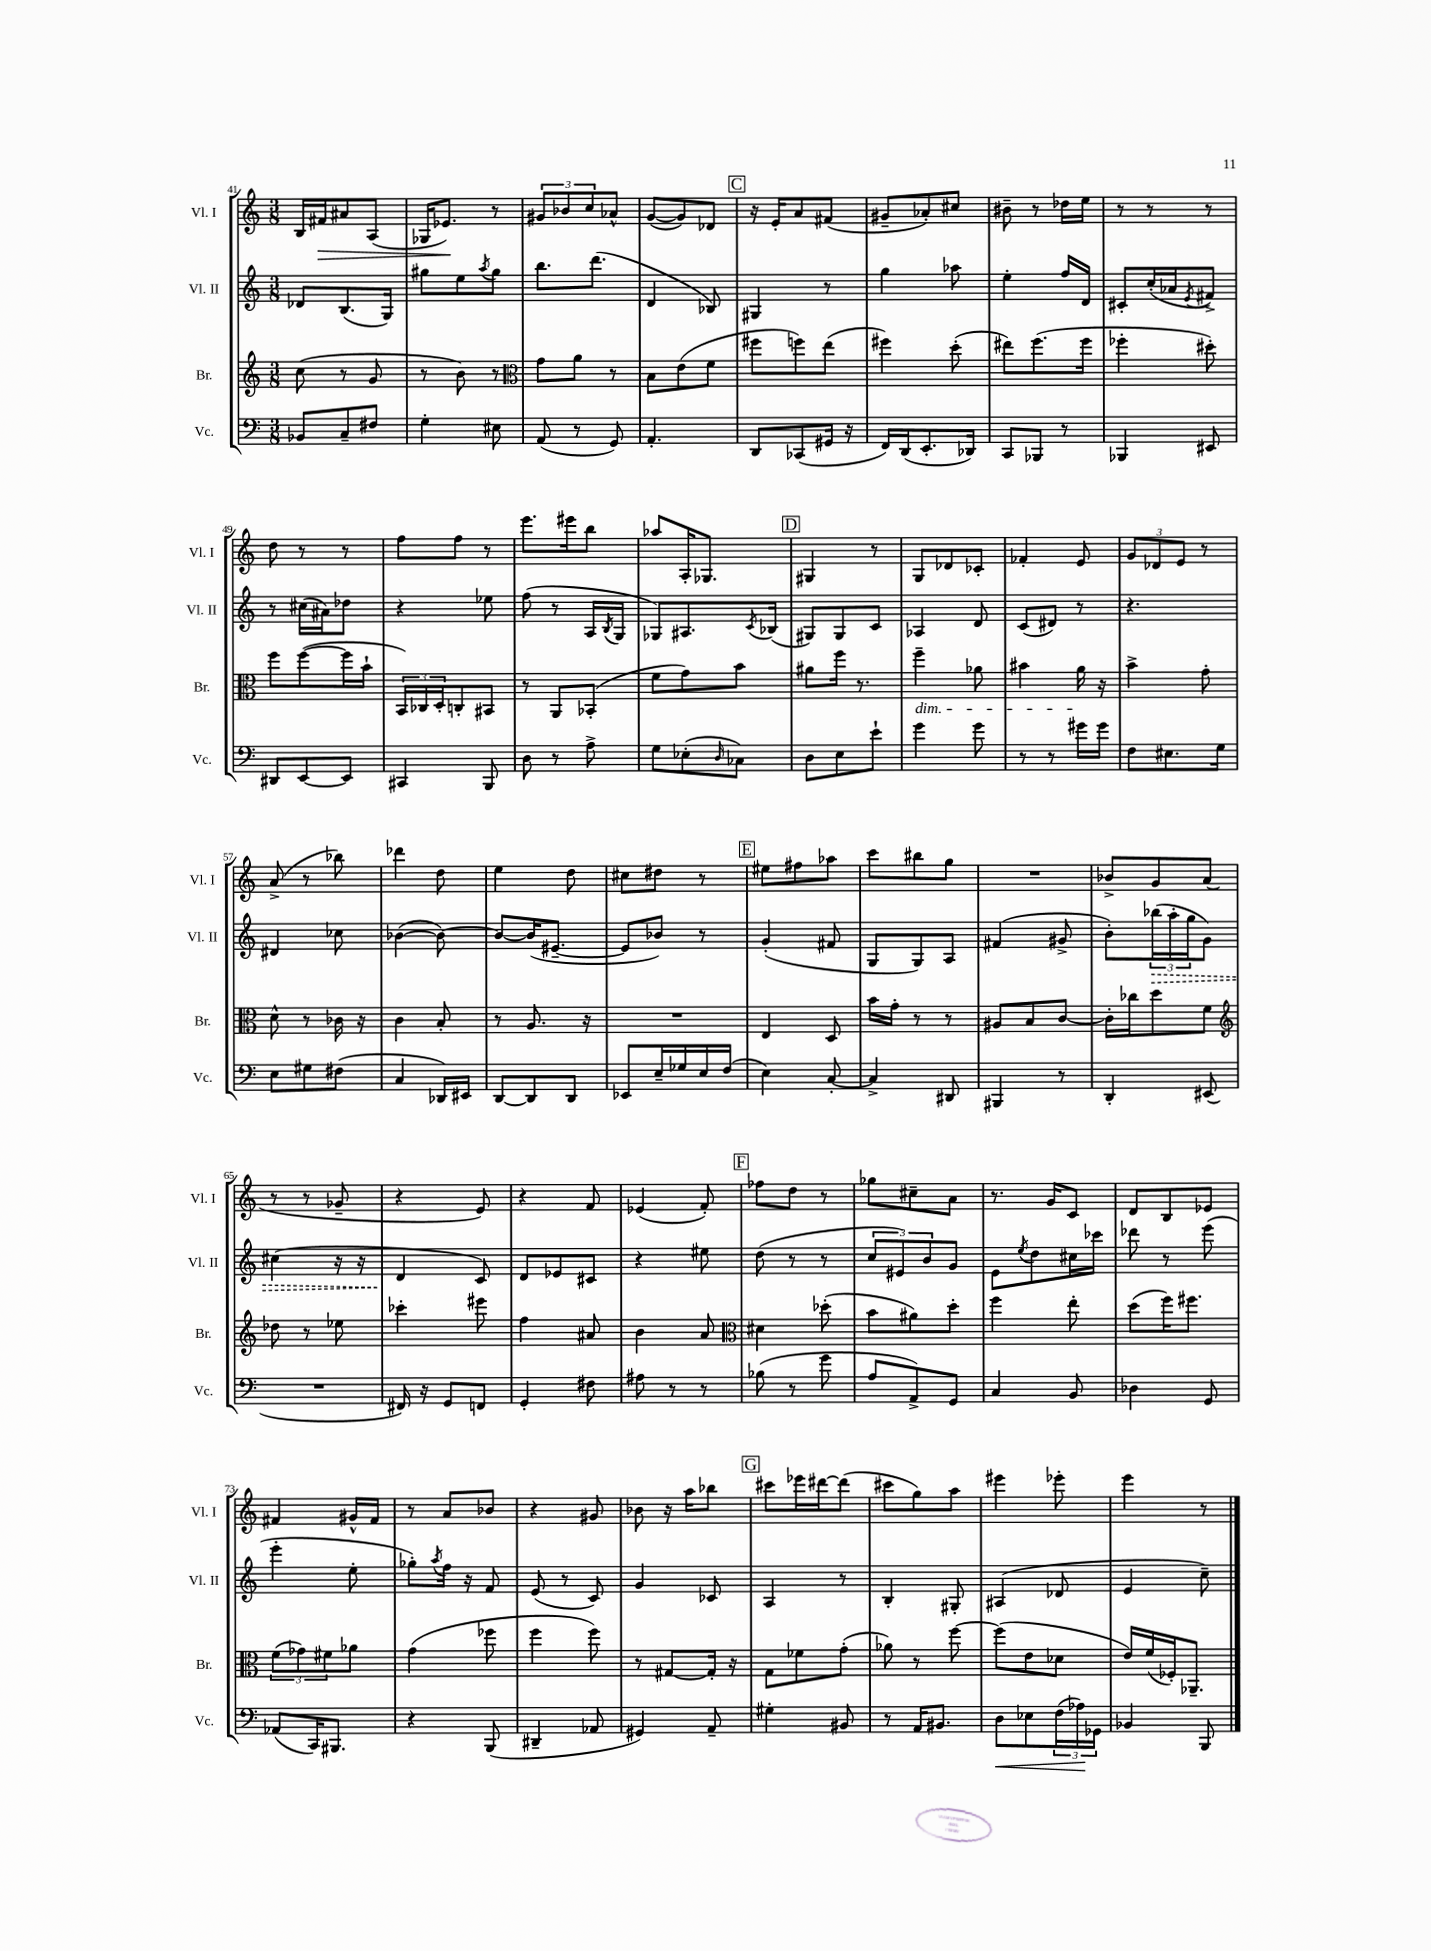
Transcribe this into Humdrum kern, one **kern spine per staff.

**kern	**dynam	**kern	**kern	**dynam	**kern	**dynam
*part4	*part4	*part3	*part2	*part2	*part1	*part1
*staff4	*staff4	*staff3	*staff2	*staff2	*staff1	*staff1
*I"Vc.	*	*I"Br.	*I"Vl. II	*	*I"Vl. I	*
*I'Vc.	*	*I'Br.	*I'Vl. II	*	*I'Vl. I	*
*clefF4	*	*clefG2	*clefG2	*	*clefG2	*
*k[]	*	*k[]	*k[]	*	*k[]	*
*M3/8	*	*M3/8	*M3/8	*	*M3/8	*
=41	=41	=41	=41	=41	=41	=41
8BB-X/L	.	(8cc\	8d-X/L	.	16B/LL	.
!	!	!	!	!	!	!LO:HP:b
.	.	.	.	.	16f#X/J	>
8C~/	.	8r	(8.B/	.	8a#X/	.
8F#X/J	.	8g/	.	.	(8A/J	.
.	.	.	16G/Jk)	.	.	.
=42	=42	=42	=42	=42	=42	=42
4G'\	.	8r	8gg#X\L	.	16G-X/KL	.
.	.	.	.	.	8.e-X/J)	.
.	.	8b\)	8ee\	.	.	.
.	.	.	8qaa/	.	.	.
8E#X\	.	8r	8gg#\J	.	8r	]
=43	=43	=43	=43	=43	=43	=43
*	*	*clefC3	*	*	*	*
(8AA/	.	8g\L	8.bb\L	.	12g#X/L	.
.	.	.	.	.	12b-X/	.
8r	.	8a\J	.	.	.	.
.	.	.	.	.	12cc/	.
.	.	.	(8.ddd\J	.	.	.
8GG/)	.	8r	.	.	8a-X^^/J	.
=44	=44	=44	=44	=44	=44	=44
4.AA'/	.	8B\L	4d/	.	([8g/L	.
.	.	(8e\	.	.	8g/])	.
.	.	8f\J	8B-X/)	.	8d-X/J	.
!!LO:REH:place=s1:t=C
=45	=45	=45	=45	=45	=45	=45
8DD/L	.	8ff#X\L	4G#X/	.	16r	.
.	.	.	.	.	16e'/KL	.
(8CC-X/	.	8ffn\)	.	.	8a/	.
16GG#X/Jk	.	(8ee\J	8r	.	(8f#X/J	.
16r	.	.	.	.	.	.
=46	=46	=46	=46	=46	=46	=46
16FF/LL)	.	4ff#X\)	4gg\	.	8g#X~/L	.
(16DD/J	.	.	.	.	.	.
8.EE'/	.	.	.	.	8a-X'/)	.
.	.	(8dd'\	8aa-X\	.	8cc#X/J	.
16DD-X/Jk)	.	.	.	.	.	.
=47	=47	=47	=47	=47	=47	=47
8CC/L	.	8ee#X\L)	4ee'\	.	8b#X~\	.
8BBB-X/J	.	(8.ff\	.	.	8r	.
8r	.	.	16ff/LL	.	16dd-X\LL	.
.	.	16ff\Jk	16d/JJ	.	16ee\JJ	.
=48	=48	=48	=48	=48	=48	=48
4BBB-X/	.	4ff-X'\	8c#X'/L	.	8r	.
.	.	.	(16cc'/L	.	8r	.
.	.	.	16a-X/J	.	.	.
.	.	.	8qe/	.	.	.
8EE#X/	.	8dd#X'\)	8f#X^/J)	.	8r	.
!!LO:LB:g=z
=49	=49	=49	=49	=49	=49	=49
8DD#X/L	.	8ff\L	8r	.	8dd\	.
[8EE/	.	([8ff\	(16cc#X\LL	.	8r	.
.	.	.	16a#X\J)	.	.	.
8EE/J]	.	16ff\L]	8dd-X\J	.	8r	.
.	.	16b`\JJ	.	.	.	.
=50	=50	=50	=50	=50	=50	=50
4CC#X/	.	24BB/LL)	4r	.	8ff\L	.
.	.	24C-X/	.	.	.	.
.	.	24D'/J	.	.	.	.
.	.	8Cn'/	.	.	8ff\J	.
8BBB/	.	8BB#X/J	8ee-X\	.	8r	.
=51	=51	=51	=51	=51	=51	=51
8D\	.	8r	(8ff\	.	8.eee\L	.
8r	.	8AA/L	8r	.	.	.
.	.	.	.	.	16eee#X\k	.
8A^\	.	(8BB-X'/J	16A/LL	.	8bb\J	.
.	.	.	8qB/	.	.	.
.	.	.	16G/JJ	.	.	.
=52	=52	=52	=52	=52	=52	=52
8G\L	.	8f\L	8G-X/L)	.	8aa-X/L	.
(8E-X'\	.	8g\)	8.A#X/	.	16A'/K	.
.	.	.	.	.	8.G-X/J	.
16qqD/	.	.	.	.	.	.
8C-X\J)	.	8b\J	.	.	.	.
.	.	.	8qc/	.	.	.
.	.	.	(16B-X/Jk	.	.	.
!!LO:REH:place=s1:t=D
=53	=53	=53	=53	=53	=53	=53
8D\L	.	8a#X\L	8G#X/L)	.	4G#X/	.
8E\	.	16ff\Jk	8G#/	.	.	.
.	.	8.r	.	.	.	.
8e`\J	.	.	8c/J	.	8r	.
=54	=54	=54	=54	=54	=54	=54
!	!	!LO:TX:b:i:t=dim.	!	!	!	!
4g\	.	4ff~\	4A-X/	.	8G/L	.
.	.	.	.	.	8d-X/	.
8g\	.	8a-X\	8d/	.	8c-X'/J	.
=55	=55	=55	=55	=55	=55	=55
8r	.	4b#X\	(8c/L	.	4f-X'/	.
8r	.	.	8d#X/J)	.	.	.
16g#X\LL	.	16a\	8r	.	8e/	.
16g#\JJ	.	16r	.	.	.	.
=56	=56	=56	=56	=56	=56	=56
8F\L	.	4b^\	4.r	.	12g/L	.
.	.	.	.	.	12d-X/	.
8.E#X\	.	.	.	.	.	.
.	.	.	.	.	12e/J	.
.	.	8g'\	.	.	8r	.
16G\Jk	.	.	.	.	.	.
!!LO:LB:g=z
=57	=57	=57	=57	=57	=57	=57
8E\L	.	8d^^\	4d#X/	.	(8a^/	.
8G#X\	.	8r	.	.	8r	.
(8F#X\J	.	16c-X\	8cc-X\	.	8bb-X\)	.
.	.	16r	.	.	.	.
=58	=58	=58	=58	=58	=58	=58
4C/	.	4c\	([4b-X\	.	4ddd-X\	.
16DD-X/LL)	.	8B'/	8b-\_)	.	8dd\	.
16EE#X/JJ	.	.	.	.	.	.
=59	=59	=59	=59	=59	=59	=59
[8DD/L	.	8r	8b-/L_	.	4ee\	.
8DD/]	.	8.A/	(16b-/K]	.	.	.
.	.	.	[8.e#X~/J	.	.	.
8DD/J	.	.	.	.	8dd\	.
.	.	16r	.	.	.	.
=60	=60	=60	=60	=60	=60	=60
8EE-X/L	.	4.r	8e#/L]	.	8cc#X\L	.
16E~/L	.	.	8b-X/J)	.	8dd#X\J	.
16G-X/	.	.	.	.	.	.
16E/	.	.	8r	.	8r	.
(16F/JJ	.	.	.	.	.	.
!!LO:REH:place=s1:t=E
=61	=61	=61	=61	=61	=61	=61
4E\)	.	4E/	(4g'/	.	8ee#X\L	.
.	.	.	.	.	8ff#X\	.
[8C'/	.	8D/	8f#X/	.	8aa-X\J	.
=62	=62	=62	=62	=62	=62	=62
4C^/]	.	16b\LL	8G/L	.	8ccc\L	.
.	.	16g'\JJ	.	.	.	.
.	.	8r	8G/)	.	8bb#X\	.
8DD#X/	.	8r	8A/J	.	8gg\J	.
=63	=63	=63	=63	=63	=63	=63
4BBB#X/	.	8A#X/L	(4f#X/	.	4.r	.
.	.	8B/	.	.	.	.
8r	.	[8c/J	8g#X^/	.	.	.
=64	=64	=64	=64	=64	=64	=64
4DD'/	.	16c'\LL]	8b'\L)	.	8b-X^/L	.
.	.	16cc-X\J	.	.	.	.
!	!	!	!	!LO:HP:b	!	!
.	.	8dd\	(24bb-X\L	>	8g/	.
.	.	.	24aa'\	.	.	.
.	.	.	24gg\J	.	.	.
(8EE#X/	.	8f\J	8g\J)	.	(8a/J	.
!!LO:LB:g=z
=65	=65	=65	=65	=65	=65	=65
*	*	*clefG2	*	*	*	*
4.r	.	8dd-X\	(4cc#X\	.	8r	.
.	.	8r	.	.	8r	.
.	.	8ee-X\	16r	.	8g-X~/	.
.	.	.	16r	.	.	.
=66	=66	=66	=66	=66	=66	=66
16FF#X/)	.	4ccc-X'\	4d/	.	4r	.
16r	.	.	.	.	.	.
8GG/L	.	.	.	.	.	.
8FFn/J	.	8eee#X\	8c/)	]	8e/)	.
=67	=67	=67	=67	=67	=67	=67
4GG'/	.	4ff\	8d/L	.	4r	.
.	.	.	8e-X/	.	.	.
8F#X\	.	8a#X/	8c#X/J	.	8f/	.
=68	=68	=68	=68	=68	=68	=68
8A#X\	.	4b\	4r	.	(4e-X/	.
8r	.	.	.	.	.	.
8r	.	8a/	8ee#X\	.	8f'/)	.
!!LO:REH:place=s1:t=F
=69	=69	=69	=69	=69	=69	=69
*	*	*clefC3	*	*	*	*
(8B-X\	.	4d#X\	(8dd\	.	8ff-X\L	.
8r	.	.	8r	.	8dd\J	.
8g\	.	(8dd-X'\	8r	.	8r	.
=70	=70	=70	=70	=70	=70	=70
8A/L	.	8b\L	12cc/L	.	8gg-X\L	.
.	.	.	12e#X/)	.	.	.
8AA^/)	.	8a#X\)	.	.	8cc#X~\	.
.	.	.	12b/	.	.	.
8GG/J	.	8dd'\J	8g/J	.	8a\J	.
=71	=71	=71	=71	=71	=71	=71
4C/	.	4ff\	8e\L	.	8.r	.
.	.	.	8qee/	.	.	.
.	.	.	8dd\	.	.	.
.	.	.	.	.	16g/KL	.
8BB/	.	8ee'\	16cc#X\L	.	8c/J	.
.	.	.	16ccc-X\JJ	.	.	.
=72	=72	=72	=72	=72	=72	=72
4D-X\	.	(8dd\L	8ddd-X\	.	8d/L	.
.	.	16ff\K)	8r	.	8B/	.
.	.	8.ff#X\J	.	.	.	.
8GG/	.	.	(8eee\	.	8e-X/J	.
!!LO:LB:g=z
=73	=73	=73	=73	=73	=73	=73
(8AA-X/L	.	(12f\L	4eee'\	.	4f#X/	.
.	.	12g-X\)	.	.	.	.
16CC/K)	.	.	.	.	.	.
.	.	12f#X\	.	.	.	.
8.BBB#X/J	.	.	.	.	.	.
.	.	8a-X\J	8ee'\	.	16g#X^^/LL	.
.	.	.	.	.	16f#/JJ	.
=74	=74	=74	=74	=74	=74	=74
4r	.	(4g\	8gg-X'\L)	.	8r	.
.	.	.	8qaa/	.	.	.
.	.	.	16ff\Jk	.	8a/L	.
.	.	.	16r	.	.	.
(8BBB/	.	8ff-X\	8f/	.	8b-X/J	.
=75	=75	=75	=75	=75	=75	=75
4DD#X~/	.	4ff\	(8e/	.	4r	.
.	.	.	8r	.	.	.
8AA-X/	.	8ff\)	8c/)	.	8g#X/	.
=76	=76	=76	=76	=76	=76	=76
4GG#X/)	.	8r	4g/	.	8b-X\	.
.	.	[8G#X/L	.	.	16r	.
.	.	.	.	.	16aa\KL	.
8AA~/	.	16G#'/Jk]	8c-X/	.	8bb-X\J	.
.	.	16r	.	.	.	.
!!LO:REH:place=s1:t=G
=77	=77	=77	=77	=77	=77	=77
4G#X'\	.	8G\L	4A/	.	8ccc#X\L	.
.	.	8f-X\	.	.	16eee-X\L	.
.	.	.	.	.	[16ddd#X\J	.
8BB#X/	.	(8g'\J	8r	.	(8ddd#\J]	.
=78	=78	=78	=78	=78	=78	=78
8r	.	8a-X\)	4B'/	.	8ccc#X\L	.
16AA/KL	.	8r	.	.	8gg\)	.
8.BB#X/J	.	.	.	.	.	.
.	.	[8ff\	8G#X'/	.	8aa\J	.
=79	=79	=79	=79	=79	=79	=79
!	!LO:HP:b	!	!	!	!	!
8D\L	<	(8ff\L]	(4A#X/	.	4eee#X\	.
8E-X\	.	8e\	.	.	.	.
(24F\L	.	8d-X\J	8d-X/	.	8eee-X'\	.
24A-X\)	.	.	.	.	.	.
24GG-X\JJ	[	.	.	.	.	.
=80	=80	=80	=80	=80	=80	=80
4BB-X/	.	16e/LL)	4e/	.	4eee\	.
.	.	(16f/	.	.	.	.
.	.	16F-X'/J)	.	.	.	.
.	.	8.AA-X~/J	.	.	.	.
8BBB/	.	.	8cc~\)	.	8r	.
==	==	==	==	==	==	==
*-	*-	*-	*-	*-	*-	*-
